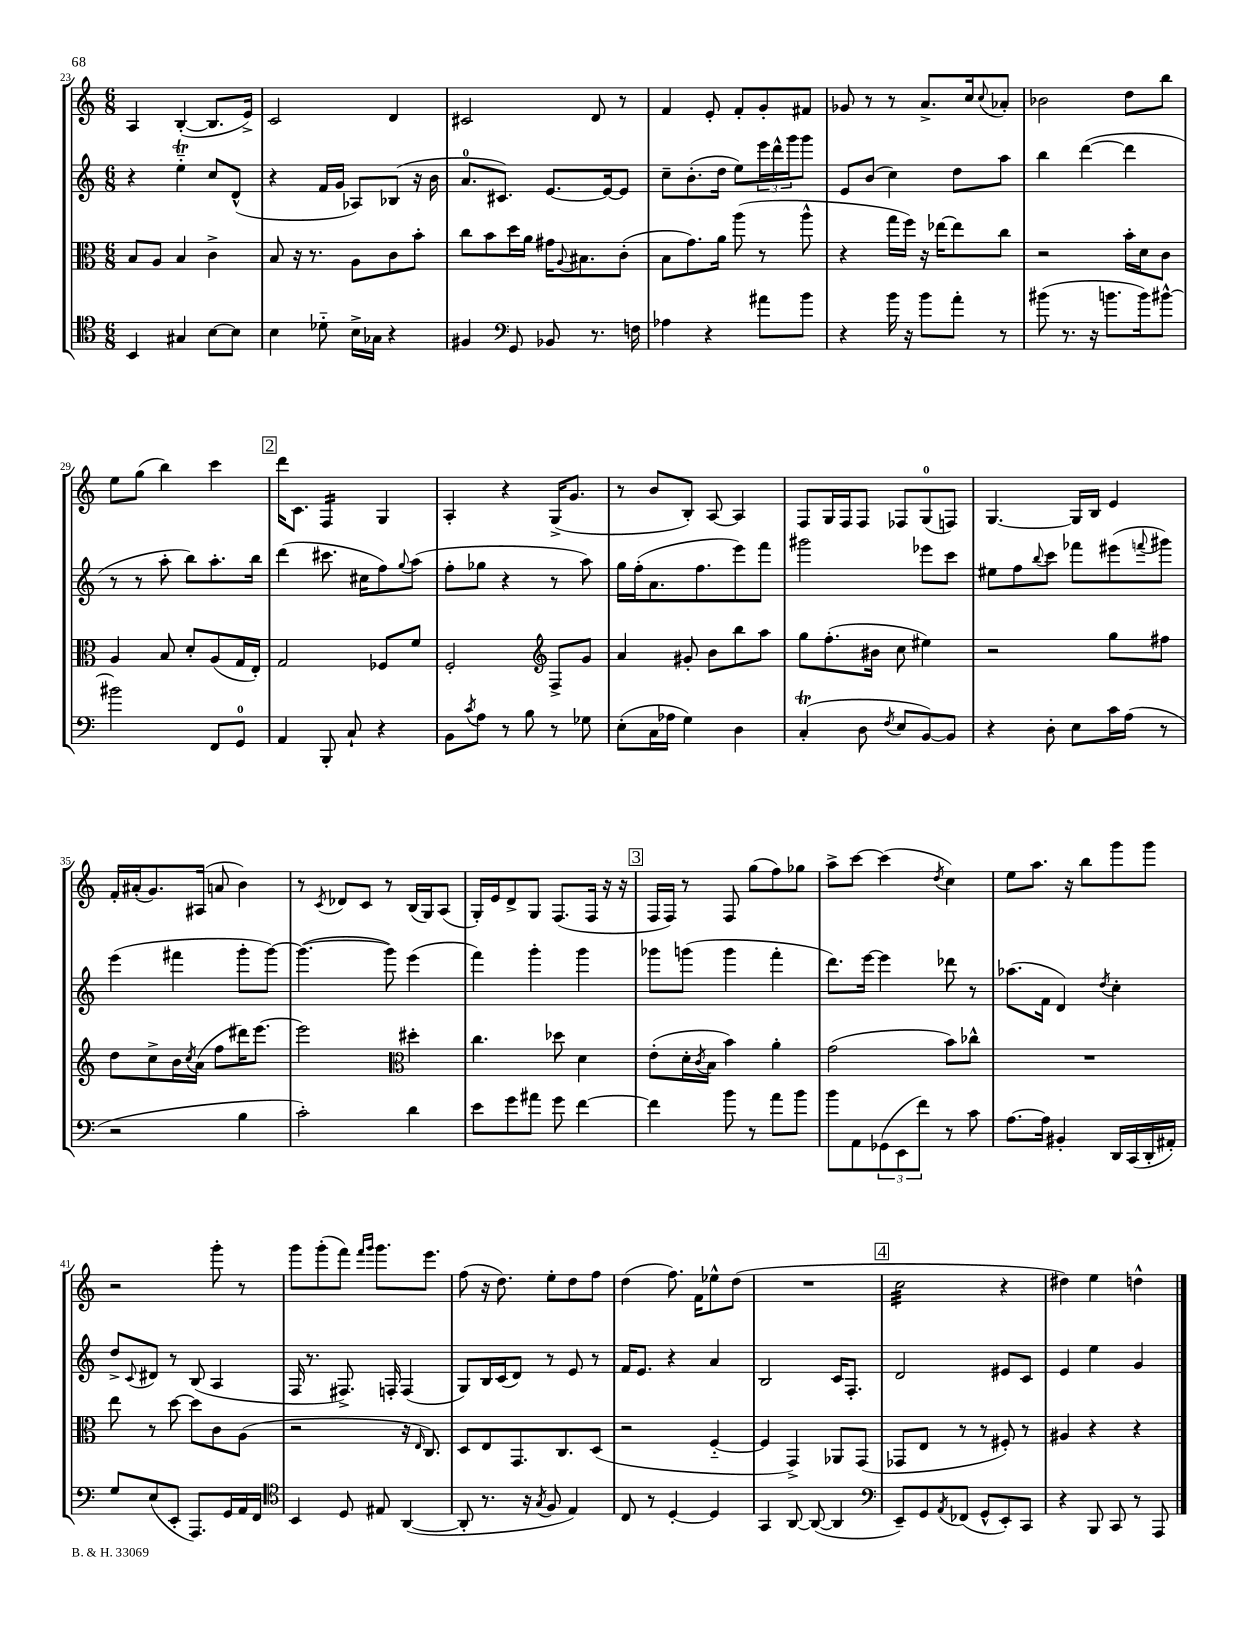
<<
\new StaffGroup <<
\new Staff = "s0" {
    \clef treble \key c \major \numericTimeSignature \time 6/8
    a4 b4~-.( b8. e'16->) |
    c'2 d'4 |
    cis'2 d'8 r8 |
    f'4 e'8-. f'8-. g'8-. fis'8 |
    ges'8 r8 r8 a'8.-> c''16 \appoggiatura { c''8 } aes'8-. |
    bes'2 d''8 b''8 |
    e''8 g''8( b''4) c'''4 |
    \mark \markup { \box "2" } d'''16 c'8. f4:16 g4 |
    a4-. r4 g16->( g'8. |
    r8 b'8 b8-.) a8~ a4 |
    f8 g16 f16 f8 fes8 g8-0( f8) |
    g4.~ g16 b16 e'4 |
    f'16-. ais'16-.( g'8.) ais16( a'8 b'4) |
    r8 \acciaccatura { c'8 } des'8 c'8 r8 b16( g16) a8( |
    g16-.) e'16 d'8-> g8 f8.( f16 r16 r16 |
    \mark \markup { \box "3" } f16 f16) r8 f8 g''8( f''8) ges''8 |
    a''8-> c'''8~ c'''4( \acciaccatura { d''8 } c''4) |
    e''8 a''8. r16 b''8 g'''8 g'''8 |
    r2 g'''8-. r8 |
    g'''8 g'''8-.( f'''8) \grace { f'''16 g'''16 } g'''8. e'''8. |
    f''8( r16 d''8.) e''8-. d''8 f''8 |
    d''4( f''8.) f'16 ees''8-^ d''8( |
    R2. |
    \mark \markup { \box "4" } c''2:32 r4 |
    dis''4) e''4 d''4-^ \bar "|." |
}
\new Staff = "s1" {
    \clef treble \key c \major \numericTimeSignature \time 6/8
    r4 e''4-_\trill c''8 d'8-^( |
    r4 f'16 g'16 aes8) bes8( r16 b'16 |
    a'8.-0 cis'8.) e'8.~ e'16~ e'8 |
    c''8-- b'8.-.( d''16 e''8) \tuplet 3/2 { e'''16 d'''16-^ g'''16 } g'''8 |
    e'8 b'8( c''4) d''8 a''8 |
    b''4 d'''4~( d'''4 |
    r8 r8 a''8-. b''8) a''8.-. b''16 |
    \mark \markup { \box "2" } d'''4( cis'''8. cis''16 f''8) \appoggiatura { g''8 } a''8( |
    f''8-. ges''8 r4 r8 a''8) |
    g''16 f''16-.( a'8. f''8. e'''8) f'''8 |
    gis'''2 ees'''8 c'''8 |
    eis''8 f''8 \appoggiatura { b''8 } c'''8 fes'''8 eis'''8( \appoggiatura { f'''8 } gis'''8) |
    e'''4( fis'''4 g'''8-. g'''8~) |
    g'''4.~( g'''8) e'''4( |
    f'''4) g'''4-. g'''4 |
    \mark \markup { \box "3" } ges'''8 g'''8( g'''4 f'''4-. |
    d'''8.) e'''16~ e'''4 des'''8 r8 |
    aes''8.( f'16 d'4) \acciaccatura { d''8 } c''4-. |
    d''8-> \appoggiatura { c'8 } dis'8 r8 b8( a4 |
    f16 r8. fis8.->) f16-. f4( |
    g8) b16 c'16( d'8) r8 e'8 r8 |
    f'16 e'8. r4 a'4 |
    b2 c'16 f8.-. |
    \mark \markup { \box "4" } d'2 eis'8 c'8 |
    e'4 e''4 g'4 \bar "|." |
}
\new Staff = "s2" {
    \clef alto \key c \major \numericTimeSignature \time 6/8
    b8 a8 b4 c'4-> |
    b8 r16 r8. a8 c'8 b'8-. |
    c''8 b'8 d''16 a'16 gis'16 \appoggiatura { a8 } bis8. c'8-.( |
    b8 g'8.) a'16 a''8( r8 a''8-^ |
    r4 g''16 f''16) r16 ees''16~ ees''8 c''8 |
    r2 b'16-. d'16 c'8 |
    a4 b8 d'8-. a8( g16 e16-.) |
    \mark \markup { \box "2" } g2 fes8 f'8 |
    f2-. \clef treble f8-> g'8 |
    a'4 gis'8-. b'8 b''8 a''8 |
    g''8 f''8.-.( bis'16 c''8 eis''4) |
    r2 g''8 fis''8 |
    d''8 c''8-> b'16 \acciaccatura { c''8 } a'16( f''8 dis'''16) e'''8.~ |
    e'''2 \clef alto dis''4-. |
    c''4. des''8 d'4 |
    \mark \markup { \box "3" } e'8-.( d'16-. \acciaccatura { c'8 } b16 b'4) a'4-. |
    g'2( b'8) ces''8-^ |
    R2. |
    e''8 r8 d''8~ d''8 c'8 a8( |
    r2 r16 \grace { e16 } c8.) |
    d8 e8 g,8. c8. d8( |
    r2 f4~-_ |
    f4 g,4->) aes,8 g,8( |
    \mark \markup { \box "4" } ges,8 e8 r8 r8 fis8-.) r8 |
    ais4 r4 r4 \bar "|." |
}
\new Staff = "s3" {
    \clef tenor \key c \major \numericTimeSignature \time 6/8
    b,4 gis4 b8~ b8 |
    b4 des'8-_ b16-> ges16 r4 |
    fis4 \clef bass g,8 bes,8 r8. f16 |
    aes4 r4 ais'8 b'8 |
    r4 b'16 r16 b'8 a'8-. r8 |
    bis'8( r8. r16 b'8. b'16) bis'8~-^ |
    bis'2 f,8 g,8-0 |
    \mark \markup { \box "2" } a,4 b,,8-. c8-! r4 |
    b,8 \acciaccatura { c'8 } a8 r8 b8 r8 ges8 |
    e8-.( c16 aes16 g4) d4 |
    c4-.\trill( d8 \acciaccatura { f8 } e8 b,8~) b,8 |
    r4 d8-. e8 c'16 a16( r8 |
    r2 b4 |
    c'2-.) d'4 |
    e'8 g'8 ais'8 g'8 f'4~ |
    \mark \markup { \box "3" } f'4 b'8 r8 a'8 b'8 |
    b'8 a,8 \tuplet 3/2 { ges,8( e,8 f'8) } r8 c'8 |
    a8.~ a16 bis,4-. d,16 c,16( d,16-. ais,16-.) |
    g8 e8( e,8-. a,,8.) g,16 a,16 f,16 |
    \clef tenor b,4 d8 eis8 a,4~( |
    a,8-. r8. r16 \acciaccatura { g8 } f8 e4) |
    c8 r8 d4~-. d4 |
    g,4 a,8~ a,8~( a,4 |
    \mark \markup { \box "4" } \clef bass e,8--) g,8 \acciaccatura { a,8 } fes,8( g,8-^ e,8-.) c,8 |
    r4 b,,8 c,8 r8 a,,8 \bar "|." |
}
>>
>>
\layout { \context { \Score currentBarNumber = #23 } }
